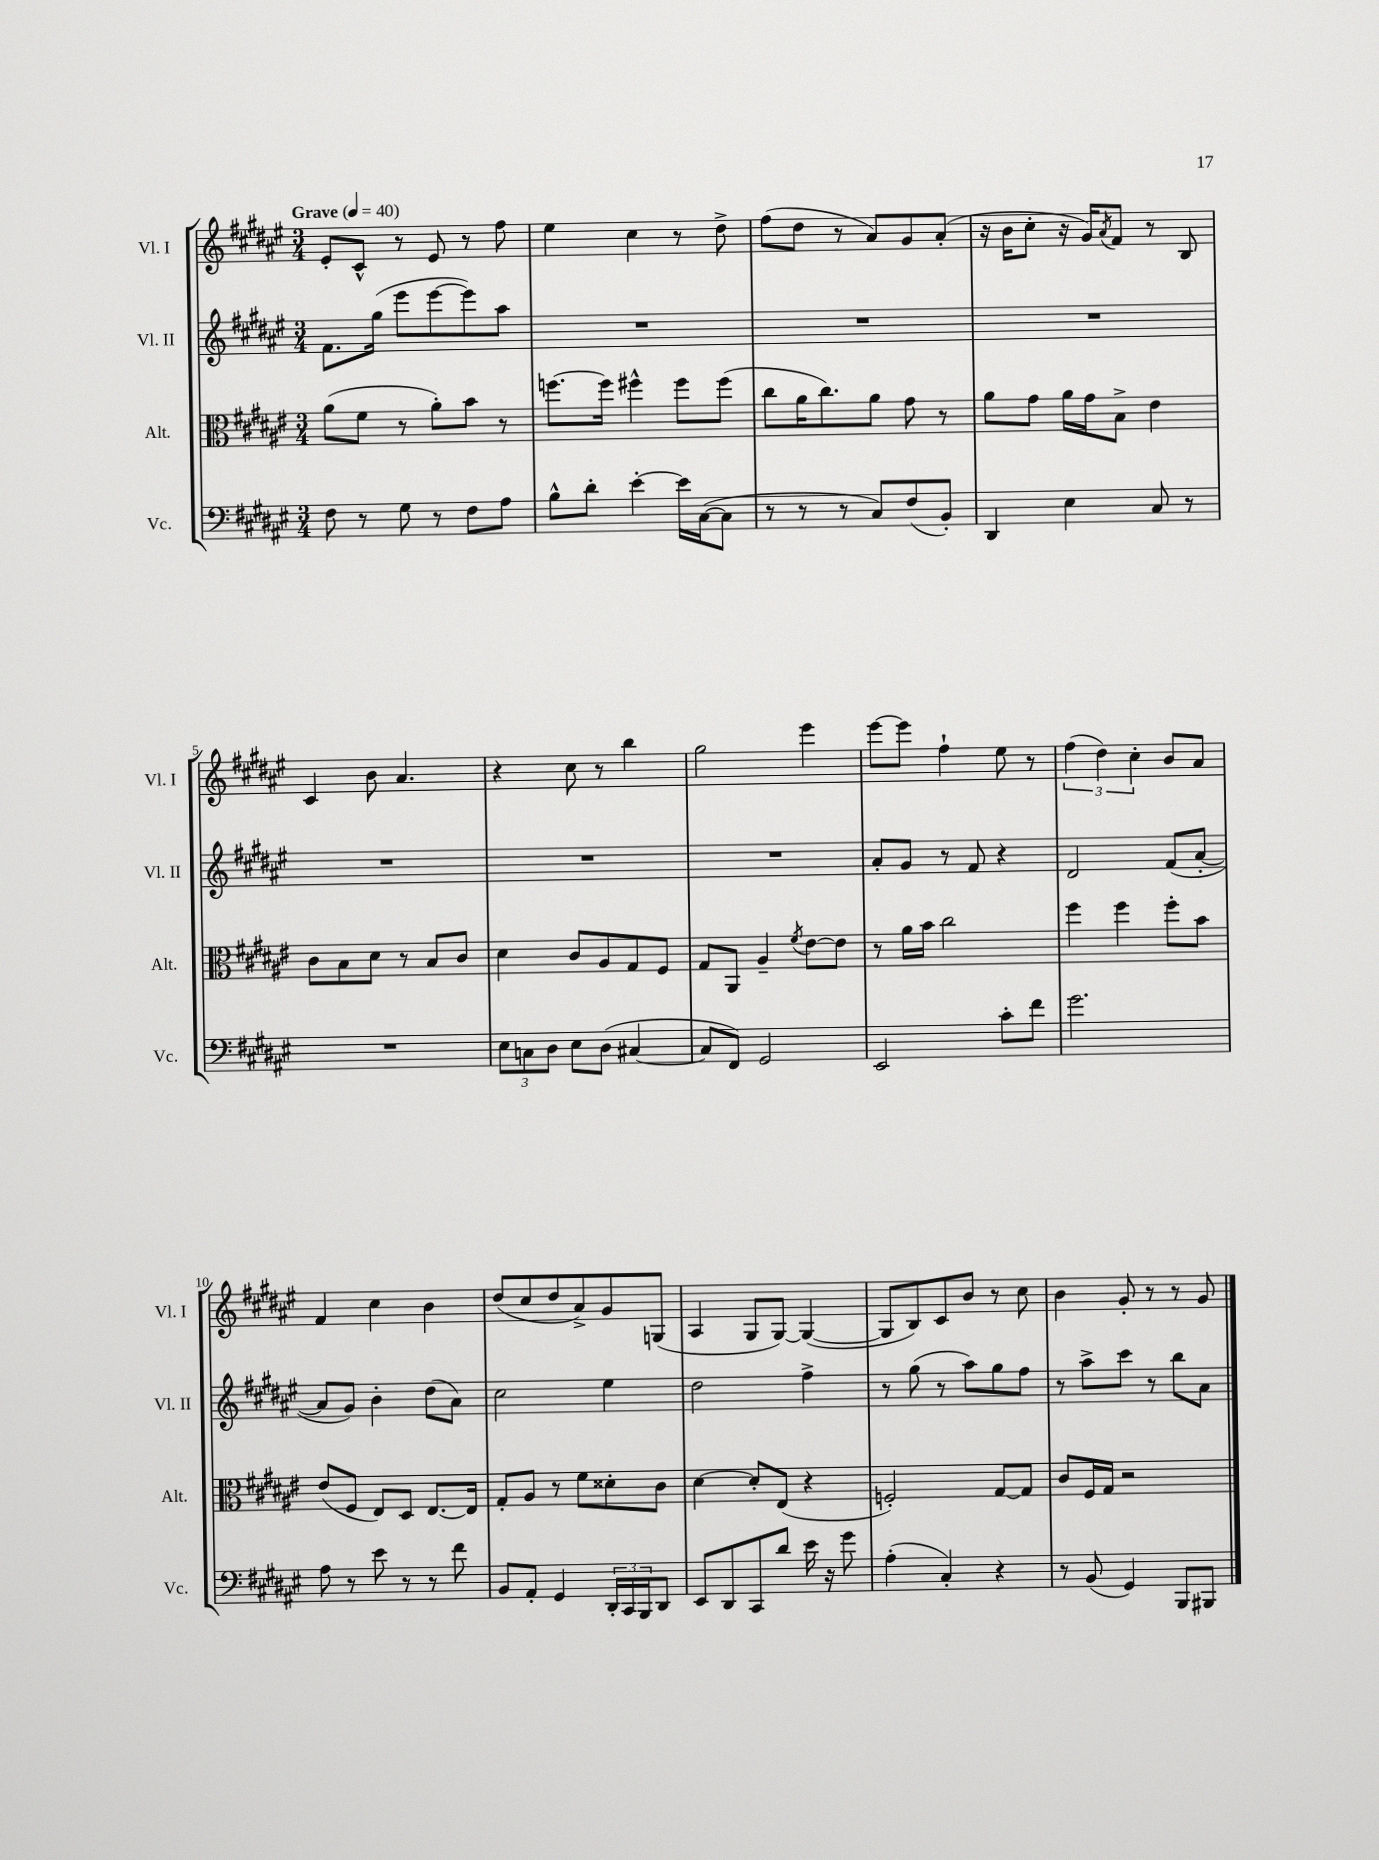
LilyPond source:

<<
\new StaffGroup <<
\new Staff = "s0" \with { instrumentName = "Vl. I" shortInstrumentName = "Vl. I" } {
    \clef treble \key fis \major \numericTimeSignature \time 3/4 \tempo "Grave" 4 = 40
    eis'8-. cis'8-^ r8 eis'8 r8 fis''8 |
    eis''4 cis''4 r8 dis''8-> |
    fis''8( dis''8 r8 ais'8) gis'8 ais'8-.( |
    r16 b'16 cis''8-. r16 gis'16) \acciaccatura { ais'8 } fis'8 r8 b8 |
    cis'4 b'8 ais'4. |
    r4 cis''8 r8 b''4 |
    gis''2 eis'''4 |
    eis'''8~ eis'''8 fis''4-! eis''8 r8 |
    \tuplet 3/2 { fis''4( dis''4) cis''4-. } b'8 ais'8 |
    fis'4 cis''4 b'4 |
    dis''8( cis''8 dis''8 ais'8->) gis'8 g8( |
    ais4 gis8 gis8~) gis4~( |
    gis8 b8) cis'8 b'8 r8 cis''8 |
    b'4 gis'8-. r8 r8 gis'8 \bar "|." |
}
\new Staff = "s1" \with { instrumentName = "Vl. II" shortInstrumentName = "Vl. II" } {
    \clef treble \key fis \major \numericTimeSignature \time 3/4
    fis'8. gis''16( eis'''8 eis'''8~ eis'''8) ais''8 |
    R2. |
    R2. |
    R2. |
    R2. |
    R2. |
    R2. |
    ais'8-. gis'8 r8 fis'8 r4 |
    dis'2 fis'8( ais'8~-. |
    ais'8 gis'8) b'4-. dis''8( ais'8) |
    cis''2 eis''4 |
    dis''2 fis''4-> |
    r8 gis''8( r8 ais''8) gis''8 fis''8 |
    r8 ais''8-> cis'''8 r8 b''8 ais'8 \bar "|." |
}
\new Staff = "s2" \with { instrumentName = "Alt." shortInstrumentName = "Alt." } {
    \clef alto \key fis \major \numericTimeSignature \time 3/4
    ais'8( fis'8 r8 ais'8-.) b'8 r8 |
    f''8.~ f''16 fis''4-^ fis''8 fis''8( |
    cis''8 ais'16 cis''8.) ais'8 gis'8 r8 |
    ais'8 gis'8 ais'16 gis'16 b8-> eis'4 |
    cis'8 b8 dis'8 r8 b8 cis'8 |
    dis'4 cis'8 ais8 gis8 fis8 |
    gis8 ais,8 ais4-- \acciaccatura { fis'8 } eis'8~ eis'8 |
    r8 ais'16 b'16 cis''2 |
    fis''4 fis''4 fis''8-. b'8 |
    eis'8( fis8 eis8) dis8 eis8.~ eis16 |
    gis8-. ais8 r8 fis'8 disis'8-. cis'8 |
    dis'4~ dis'8-. eis8( r4 |
    f2-.) gis8~ gis8 |
    cis'8 fis16 gis16 r2 \bar "|." |
}
\new Staff = "s3" \with { instrumentName = "Vc." shortInstrumentName = "Vc." } {
    \clef bass \key fis \major \numericTimeSignature \time 3/4
    fis8 r8 gis8 r8 fis8 ais8 |
    b8-^ dis'8-. eis'4~-. eis'16 cis16~( cis8 |
    r8 r8 r8 cis8) fis8( b,8-.) |
    dis,4 eis4 cis8 r8 |
    R2. |
    \tuplet 3/2 { eis8 c8 dis8 } eis8 dis8( cis4~ |
    cis8 fis,8) gis,2 |
    eis,2 cis'8-. fis'8 |
    gis'2. |
    ais8 r8 eis'8 r8 r8 fis'8 |
    b,8 ais,8-. gis,4 \tuplet 3/2 { dis,16-. cis,16 b,,16 } dis,8 |
    eis,8 dis,8 cis,8 dis'8 eis'16 r16 gis'8 |
    ais4-.( cis4-.) r4 |
    r8 b,8( gis,4) b,,8 bis,,8 \bar "|." |
}
>>
>>
